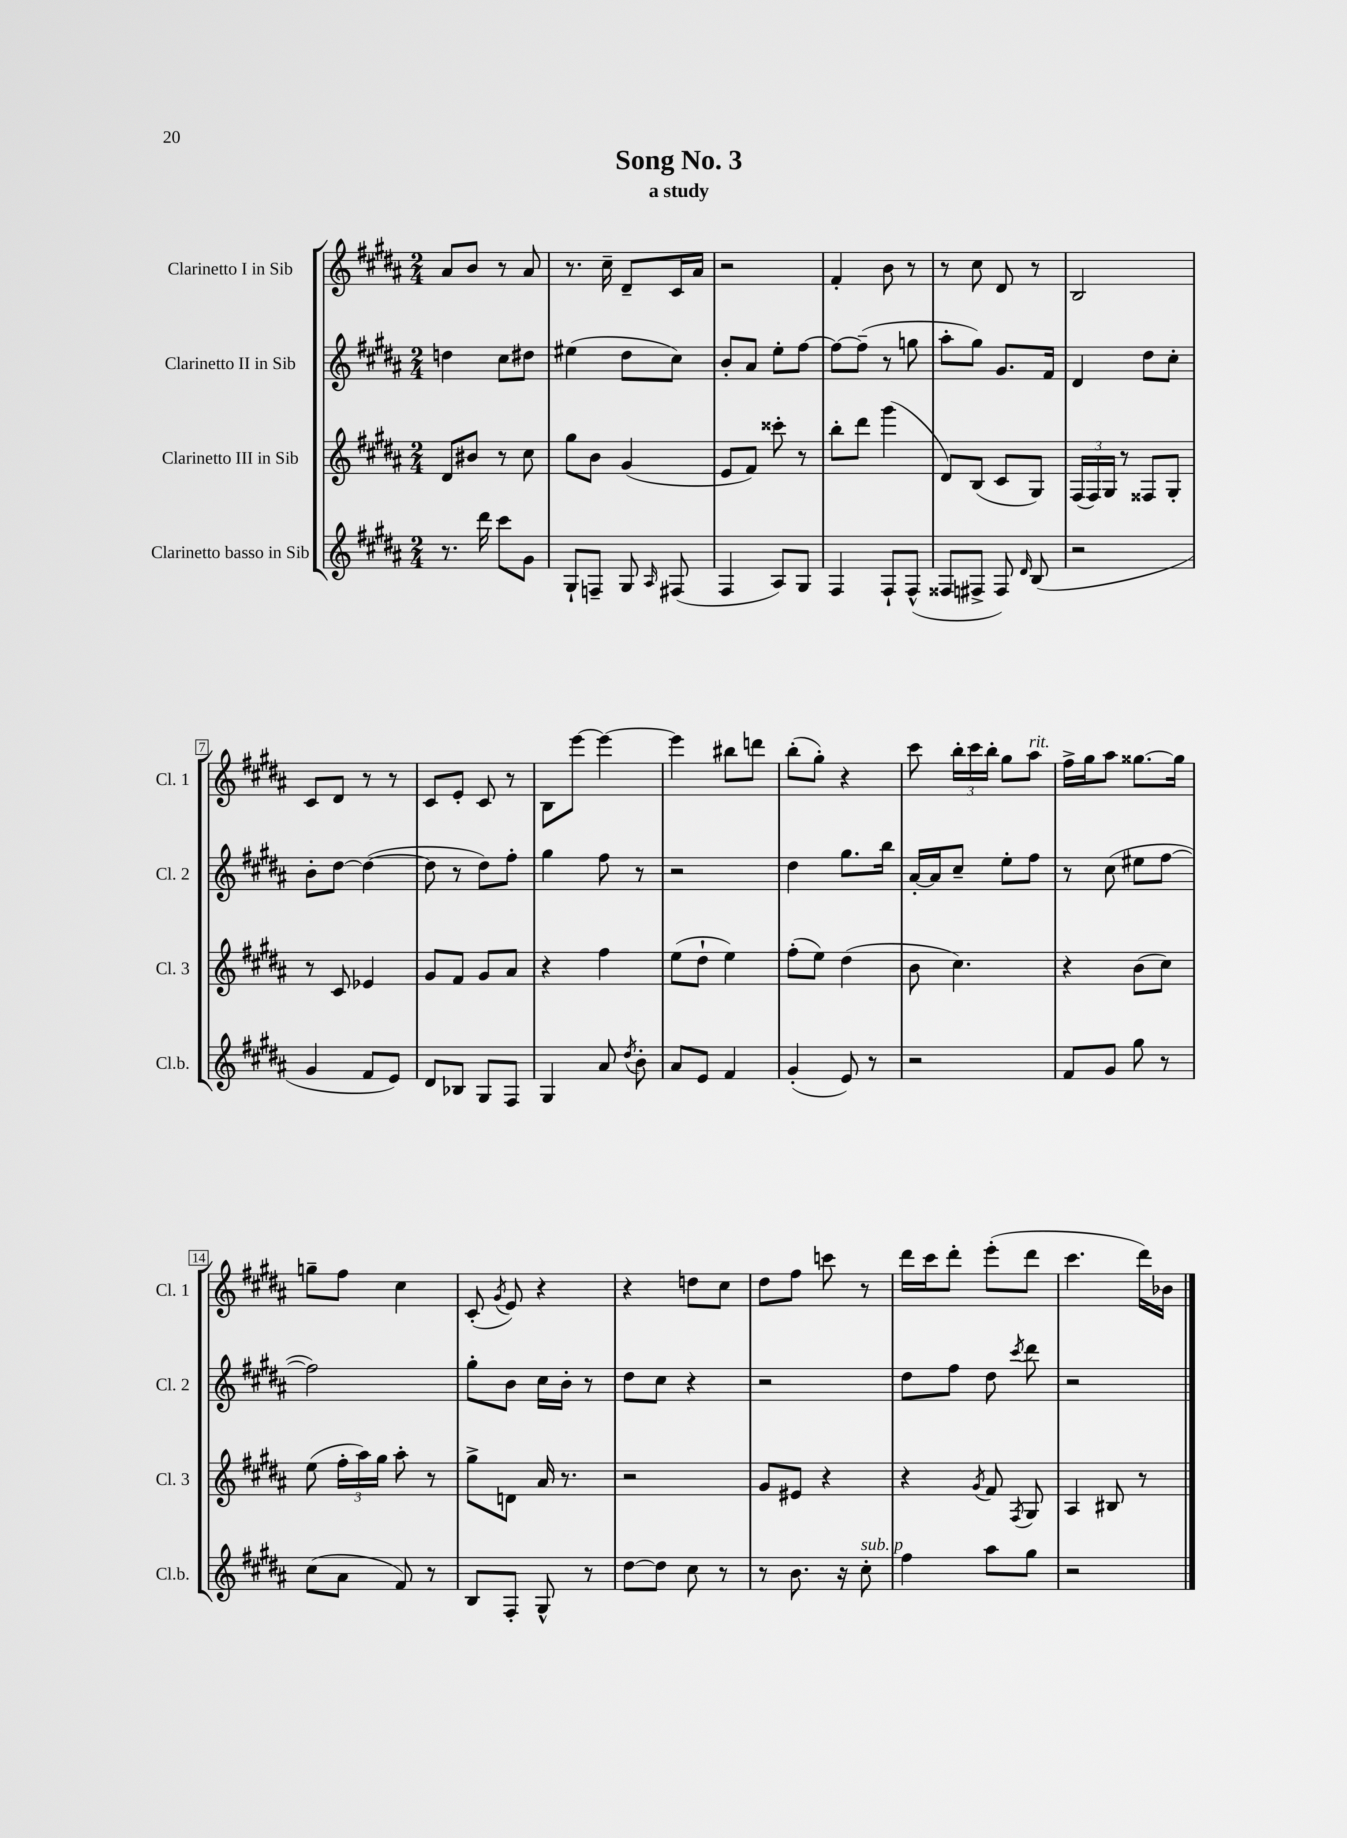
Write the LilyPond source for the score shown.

\header { title = "Song No. 3" subtitle = "a study" }
<<
\new StaffGroup <<
\new Staff = "s0" \with { instrumentName = "Clarinetto I in Sib" shortInstrumentName = "Cl. 1" } {
    \clef treble \key b \major \numericTimeSignature \time 2/4
    \autoBeamOff ais'8[ b'8] r8 ais'8 |
    r8. cis''16-- dis'8[-- cis'16 ais'16] |
    r2 |
    fis'4-. b'8 r8 |
    r8 cis''8 dis'8 r8 |
    b2 |
    cis'8[ dis'8] r8 r8 |
    cis'8[ e'8]-. cis'8 r8 |
    b8[ e'''8]~ e'''4~ |
    e'''4 bis''8[ d'''8] |
    b''8[-.( gis''8]-.) r4 |
    cis'''8 \tuplet 3/2 { b''16[-. cis'''16 b''16]-. } gis''8[ ais''8]^\markup { \italic "rit." } |
    fis''16[-> gis''16 ais''8] gisis''8.[~ gisis''16] |
    g''8[-- fis''8] cis''4 |
    cis'8-.( \acciaccatura { gis'8 } e'8) r4 |
    r4 d''8[ cis''8] |
    dis''8[ fis''8] c'''8 r8 |
    dis'''16[ cis'''16 dis'''8]-. e'''8[-.( dis'''8] |
    cis'''4. dis'''16[) bes'16] \bar "|." |
}
\new Staff = "s1" \with { instrumentName = "Clarinetto II in Sib" shortInstrumentName = "Cl. 2" } {
    \clef treble \key b \major \numericTimeSignature \time 2/4
    \autoBeamOff d''4 cis''8[ dis''8] |
    eis''4( dis''8[ cis''8]) |
    b'8[-. ais'8] e''8[-. fis''8]~ |
    fis''8[~ fis''8]--( r8 g''8 |
    ais''8[-. gis''8]) gis'8.[ fis'16] |
    dis'4 dis''8[ cis''8]-. |
    b'8[-. dis''8]~ dis''4~( |
    dis''8 r8 dis''8[) fis''8]-. |
    gis''4 fis''8 r8 |
    r2 |
    dis''4 gis''8.[ b''16] |
    ais'16[~-. ais'16 cis''8]-- e''8[-. fis''8] |
    r8 cis''8( eis''8[ fis''8]~ |
    fis''2) |
    gis''8[-. b'8] cis''16[ b'16]-. r8 |
    dis''8[ cis''8] r4 |
    r2 |
    dis''8[ fis''8] dis''8 \acciaccatura { cis'''8 } dis'''8 |
    r2 \bar "|." |
}
\new Staff = "s2" \with { instrumentName = "Clarinetto III in Sib" shortInstrumentName = "Cl. 3" } {
    \clef treble \key b \major \numericTimeSignature \time 2/4
    \autoBeamOff dis'8[ bis'8] r8 cis''8 |
    gis''8[ b'8] gis'4( |
    e'8[ fis'8]) cisis'''8-. r8 |
    b''8[-. dis'''8] gis'''4( |
    dis'8[) b8]( cis'8[ gis8]) |
    \tuplet 3/2 { fis16[( fis16) gis16] } r8 fisis8[ gis8]-. |
    r8 cis'8 ees'4 |
    gis'8[ fis'8] gis'8[ ais'8] |
    r4 fis''4 |
    e''8[( dis''8]-! e''4) |
    fis''8[-.( e''8]) dis''4( |
    b'8 cis''4.) |
    r4 b'8[( cis''8]) |
    e''8( \tuplet 3/2 { fis''16[-. ais''16) gis''16] } ais''8-. r8 |
    gis''8[-> d'8] ais'16 r8. |
    r2 |
    gis'8[ eis'8] r4 |
    r4 \acciaccatura { gis'8 } fis'8 \acciaccatura { fis8 } gis8 |
    ais4 bis8 r8 \bar "|." |
}
\new Staff = "s3" \with { instrumentName = "Clarinetto basso in Sib" shortInstrumentName = "Cl.b." } {
    \clef treble \key b \major \numericTimeSignature \time 2/4
    \autoBeamOff r8. dis'''16 cis'''8[ gis'8] |
    gis8[-! f8]-- gis8 \grace { ais16 } fis8( |
    fis4 ais8[) gis8] |
    fis4 fis8[-! fis8]-^( |
    fisis8[ fis8]-> fis8) \grace { dis'16 } b8( |
    r2 |
    gis'4 fis'8[ e'8]) |
    dis'8[ bes8] gis8[ fis8] |
    gis4 ais'8 \acciaccatura { dis''8 } b'8-. |
    ais'8[ e'8] fis'4 |
    gis'4-.( e'8) r8 |
    r2 |
    fis'8[ gis'8] gis''8 r8 |
    cis''8[( ais'8] fis'8) r8 |
    b8[ fis8]-. gis8-^ r8 |
    dis''8[~ dis''8] cis''8 r8 |
    r8 b'8. r16 cis''8-.^\markup { \italic "sub. p" } |
    fis''4 ais''8[ gis''8] |
    r2 \bar "|." |
}
>>
>>
\layout { \context { \Score \override BarNumber.stencil = #(make-stencil-boxer 0.1 0.3 ly:text-interface::print) } }
